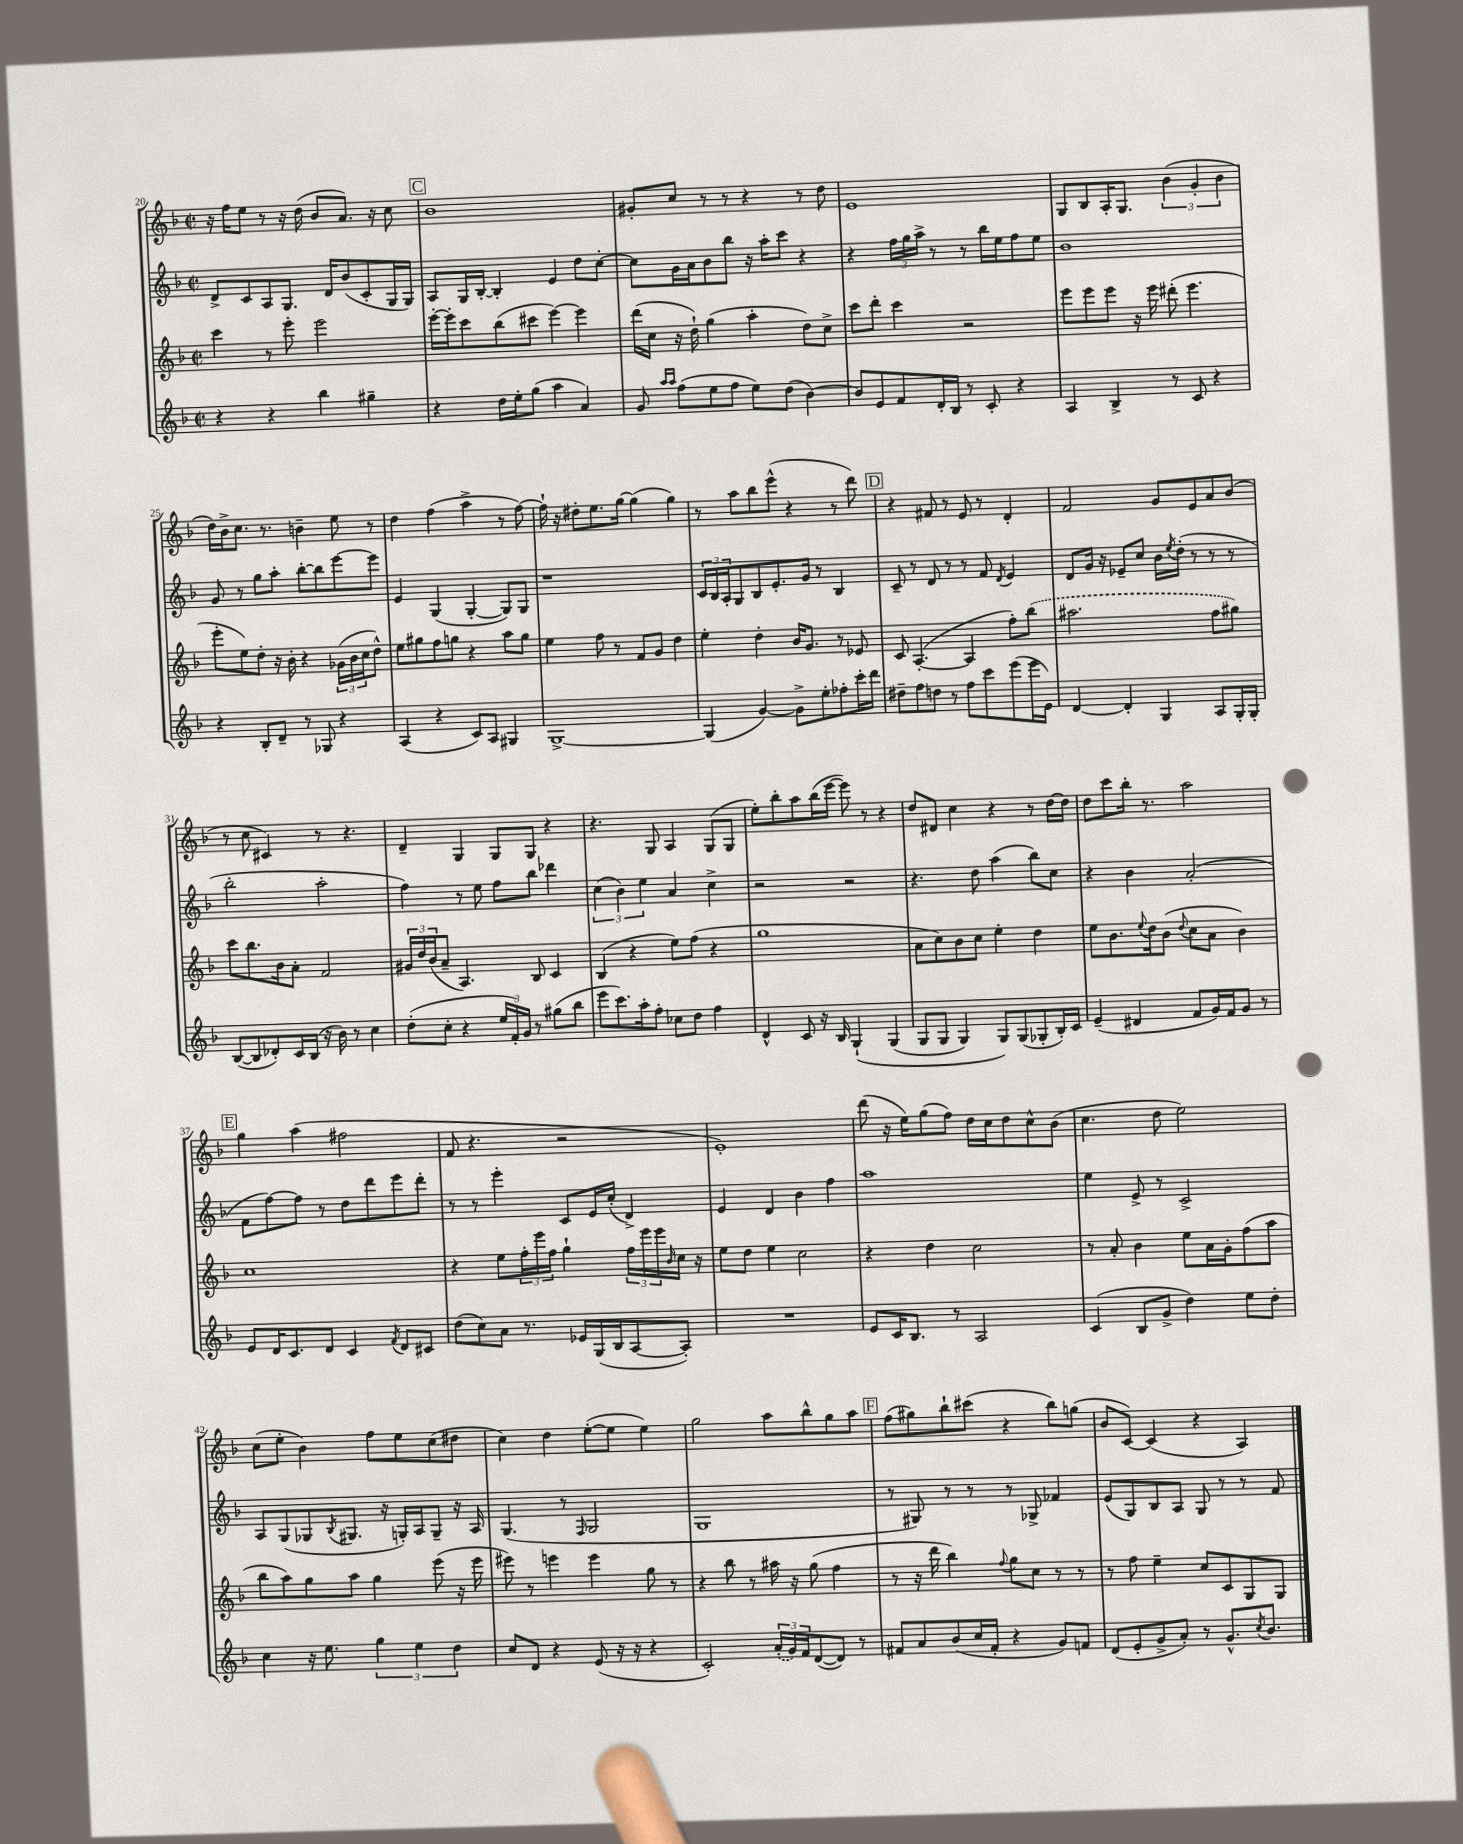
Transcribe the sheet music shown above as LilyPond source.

<<
\new StaffGroup <<
\new Staff = "s0" {
    \clef treble \key f \major \defaultTimeSignature \time 2/2
    r16 f''16 e''8 r8 r16 d''16( bes'8 a'8.) r16 c''8 |
    \mark \markup { \box "C" } bes'1 |
    gis'8-. c''8 r8 r8 r4 r8 d''8 |
    e'1 |
    g8 bes8 a16-. g8. \tuplet 3/2 { bes'4( g'4-. bes'4 } |
    d''16) bes'16-> c''8. r8. b'4-- e''8 r8 |
    d''4 f''4( a''4-> r8 f''8~) |
    f''16-! r16 dis''8-. e''8. g''16~ g''4( g''4) |
    r8 a''8 bes''8 e'''8-^( r4 r8 d'''8) |
    \mark \markup { \box "D" } r4 fis'8 r8 e'8 r8 d'4-. |
    f'2 g'8 e'8 a'8 bes'8( |
    r8 c''8 cis'4) r8 r4. |
    d'4-- g4 g8 g8 r4 |
    r4. g8 a4 g8( g8 |
    e''8-.) bes''8-. a''8 bes''16( e'''16~ e'''8) r8 r4 |
    d''8 dis'8 c''4 r4 r8 d''16~ d''16 |
    d''8 c'''8 bes''16-. r8. a''2 |
    \mark \markup { \box "E" } g''4 a''4( fis''2 |
    f'8 r4. r2 |
    e'1-.) |
    d'''8( r16 e''16) g''8( f''8) d''16 c''16 d''8 c''8-^ bes'8( |
    c''4. d''8 e''2) |
    c''8( e''8-. bes'4) f''8 e''8 c''8( dis''8 |
    c''4) d''4 e''8~-.( e''8 e''4) |
    g''2 a''8 bes''8-^ g''8 a''8 |
    \mark \markup { \box "F" } f''8( gis''8) bes''8-! cis'''8( r4 bes''8) g''8( |
    bes'8 c'8~) c'4( r4 a4) \bar "|." |
}
\new Staff = "s1" {
    \clef treble \key f \major \defaultTimeSignature \time 2/2
    d'8-> c'8 a8 g8. d'16 bes'8( c'8-. g16 g16) |
    \mark \markup { \box "C" } a8 g16 bes16~-. bes4-. e'4 d''8 c''8~-. |
    c''8 g'16 a'16 bes'8 bes''8 r16 a''16-. c'''8 r4 |
    r4 \tuplet 3/2 { f''16 g''16 a''16-> } r8 r8 bes''16 e''16 f''8 e''8 |
    bes'1 |
    g'8 r8 g''8 a''8-. bes''8~-. bes''8 e'''8~ e'''8 |
    e'4 g4( g4~-. g8) g8 |
    r1 |
    \tuplet 3/2 { c'16 bes16 a16-. } g8 bes8 e'8.-. g'16 r8 bes4 |
    \mark \markup { \box "D" } c'8-- r8 d'8 r8 r8 f'8 \acciaccatura { d'8 } e'4 |
    d'8 g'16 r16 ees'8-- c''8 bes'16 \acciaccatura { e''8 } d''16-.( r8 r8 r8 |
    bes''2-. a''2-. |
    f''4) r8 e''8 f''8 bes''8 des'''4 |
    \tuplet 3/2 { c''4( bes'4) e''4 } a'4 c''4-> |
    r2 r2 |
    r4. d''8 a''4( bes''8) c''8 |
    r4 bes'4 a'2-.( |
    \mark \markup { \box "E" } f'8 f''8~) f''8 r8 d''8 d'''8 e'''8 d'''8-. |
    r8 r8 e'''4-. c'8 e'16 c''16-.( d'4->) |
    e'4 d'4 bes'4 f''4 |
    a''1 |
    e''4 e'8-> r8 c'2-> |
    a8 g8( ges8 \acciaccatura { bes8 } gis8. r16 g16-.) a16 g8-- r16 a16 |
    g4.( r8 \grace { f16 } g2 |
    g1 |
    \mark \markup { \box "F" } r8 gis8) r8 r8 r8 ges8-> fes'4 |
    e'8( g8) bes8 a8 g8 r8 r8 f'8 \bar "|." |
}
\new Staff = "s2" {
    \clef treble \key f \major \defaultTimeSignature \time 2/2
    c'''4 r8 e'''8-. e'''2 |
    \mark \markup { \box "C" } e'''16~-. e'''16-. c'''8 bes''8( cis'''8 e'''4~) e'''4 |
    d'''16( c''16 r16 d''16-!) g''4( a''4-. d''8) c''8-> |
    c'''8 d'''8-. c'''4 r2 |
    e'''8 e'''8 e'''8 r16 e'''16 dis'''8-.( e'''4. |
    e'''8-. e''8) d''8-. r16 bes'16-. r4 \tuplet 3/2 { ges'16( bes'16 c''16 } d''8-^) |
    e''8 gis''8 f''8 g''8 r4 a''8 g''8 |
    e''4 f''8 r8 f'8 g'8 d''4 |
    e''4-. d''4-. bes'16 g'8. r8 ees'8 |
    \mark \markup { \box "D" } c'8 a4.~-.( a4 f''8-.) \once \slurDashed bes''8( |
    ais''2. f''8 gis''8) |
    c'''8 bes''8. bes'16 a'8-. f'2 |
    \tuplet 3/2 { gis'16 d''16 bes'16( } a'8-- a4.) bes8 c'4 |
    bes4( r4 e''8) f''8( r4 |
    g''1 |
    a'8 c''8) bes'8 c''8 e''4-. d''4 |
    e''8 bes'8. \appoggiatura { e''8 } d''16 bes'8( \appoggiatura { d''8 } c''8 a'8 bes'4) |
    \mark \markup { \box "E" } c''1 |
    r4 e''8 \tuplet 3/2 { f''16-. e'''16 f''16 } g''4-! \tuplet 3/2 { f''16 e'''16 e'''16 } \grace { bes'16 } c''16 r16 |
    e''8 d''8 e''4 c''2 |
    r4 d''4 c''2 |
    r8 a'8-. bes'4 e''8 a'16 g'16-. f''8( a''8 |
    bes''8 a''8) g''8 a''8 g''4 e'''8( r16 e'''16 |
    eis'''8) r8 e'''4 e'''4 g''8 r8 |
    r4 bes''8 r8 ais''16 r16 g''8( f''4 |
    \mark \markup { \box "F" } r8 r16 d'''16 bes''4) \appoggiatura { f''8 } g''8 c''8 r8 r8 |
    r8 f''8 e''4-- c''8 c'8 g8 g8 \bar "|." |
}
\new Staff = "s3" {
    \clef treble \key f \major \defaultTimeSignature \time 2/2
    r4 r4 bes''4 gis''4-- |
    \mark \markup { \box "C" } r4 d''16 e''16-. g''8( a''4 a'4) |
    g'8 \grace { a''16 a''16 } f''8( e''8 f''8 e''8) d''8( bes'4~) |
    bes'8 e'8 f'8 d'16-. bes16 r8 c'8-. r4 |
    a4 bes4-> r8 c'8 r4 |
    r4 bes8-. d'8-- r8 ges8 r4 |
    a4( r4 c'8) a8 gis4 |
    g1~-> |
    g4( g'4~) g'8-> e''8-. fes''8-. c'''16-. d'''16 |
    \mark \markup { \box "D" } dis''8-- f''8 d''8 r8 f''8 c'''8 e'''8( e'''16 e'16) |
    d'4~ d'4-. g4 a8 g16-. g16-. |
    bes8~( bes8 des'8-.) c'16 bes16( r16 bes'16) r8 c''4 |
    d''8-.( c''8-. r4 \tuplet 3/2 { e''16 f'16-.) g'16 } r8 gis''8( bes''8 |
    e'''8 c'''8.) a''16-. f''8-. ces''8 d''8 f''4 |
    d'4-^ c'8 r16 bes16 g4-!\( g4( |
    g8 g8 g4) g8\) g8( ges8-. bes16-.) c'16 |
    e'4--( dis'4 f'8 g'16) f'16 g'8 r8 |
    \mark \markup { \box "E" } e'8 d'16 c'8. d'8 c'4 \acciaccatura { f'8 } d'8 cis'8 |
    d''8( c''8) a'8 r8. ees'16 g16( bes16 a8~ a8-.) |
    R1 |
    e'8 c'16 bes8. r8 a2 |
    c'4( bes8 g'8-> d''4) e''8 d''8-. |
    c''4 r16 e''8. \tuplet 3/2 { g''4 e''4 d''4 } |
    c''8 d'8 r4 e'8( r16 r16 r4 |
    c'2-.) \tuplet 3/2 { \once \slurDashed a'16-.( g'16) f'16 } d'8~( d'8) r8 |
    \mark \markup { \box "F" } fis'8 a'8 bes'8( c''16 fis'16-. r4 g'8) f'8 |
    d'8( e'8-. g'8-> a'8-.) r8 g'8.-^ \acciaccatura { c''8 } bes'8. \bar "|." |
}
>>
>>
\layout { \context { \Score currentBarNumber = #20 } }
